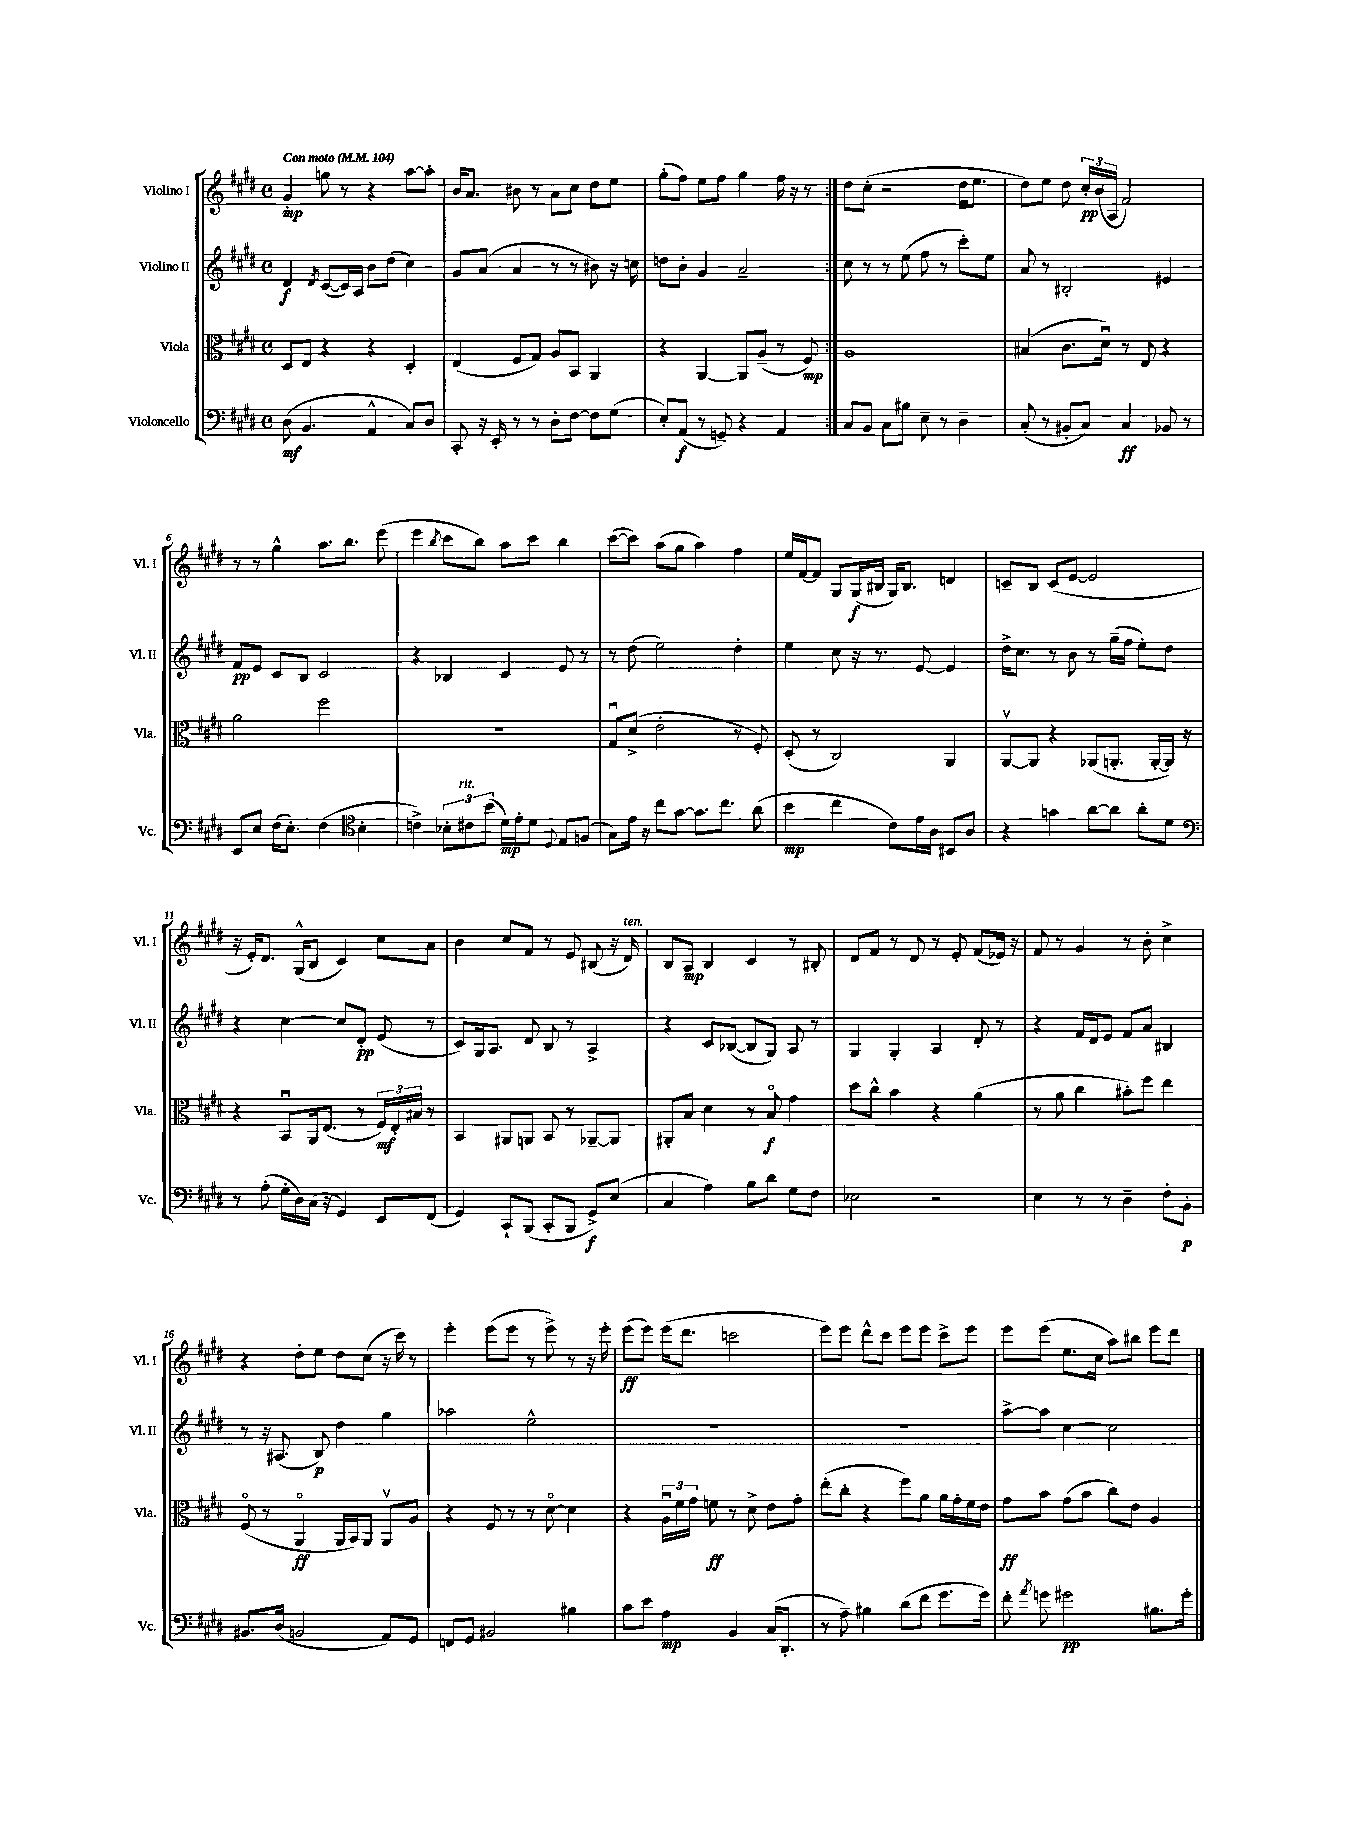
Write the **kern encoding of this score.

**kern	**dynam	**kern	**dynam	**kern	**dynam	**kern	**dynam
*part4	*part4	*part3	*part3	*part2	*part2	*part1	*part1
*staff4	*staff4	*staff3	*staff3	*staff2	*staff2	*staff1	*staff1
*I"Violoncello	*	*I"Viola	*	*I"Violino II	*	*I"Violino I	*
*I'Vc.	*	*I'Vla.	*	*I'Vl. II	*	*I'Vl. I	*
*clefF4	*	*clefC3	*	*clefG2	*	*clefG2	*
*k[f#c#g#d#]	*	*k[f#c#g#d#]	*	*k[f#c#g#d#]	*	*k[f#c#g#d#]	*
*M4/4	*	*M4/4	*	*M4/4	*	*M4/4	*
*met(c)	*	*met(c)	*	*met(c)	*	*met(c)	*
*MM104	*	*MM104	*	*MM104	*	*MM104	*
=1	=1	=1	=1	=1	=1	=1	=1
!	!	!	!	!	!	!LO:TX:a:B:t=Con moto	!
(8D#\	mf	8D#/L	.	4d#/	f	4g#'/	mp
4.BB/	.	8E/J	.	.	.	.	.
.	.	.	.	8qd#/	.	.	.
.	.	4r	.	([8c#/L	.	8ggn\	.
.	.	.	.	16c#/L])	.	8r	.
.	.	.	.	16A/JJ	.	.	.
4AA^^/	.	4r	.	8b\L	.	4r	.
.	.	.	.	(8dd#\J	.	.	.
8C#/L)	.	4D#'/	.	4cc#\)	.	[8aa\L	.
8D#/J	.	.	.	.	.	8aa'\J]	.
=2	=2	=2	=2	=2	=2	=2	=2
8CC#'/	.	(4E/	.	8g#/L	.	16b/KL	.
.	.	.	.	.	.	8.a/J	.
16r	.	.	.	(8a/J	.	.	.
16EE'/	.	.	.	.	.	.	.
8r	.	8F#/L	.	4a/	.	8b#X\	.
8r	.	8G#/J)	.	.	.	8r	.
8D#'\L	.	8A/L	.	8r	.	8a\L	.
[8F#\J	.	8BB/J	.	8r	.	8cc#\J	.
8F#\L]	.	4AA/	.	8b#X\)	.	8dd#\L	.
(8G#\J	.	.	.	16r	.	8ee\J	.
.	.	.	.	16ccn\	.	.	.
=3	=3	=3	=3	=3	=3	=3	=3
8E'/L)	.	4r	.	8ddn\L	.	(8gg#'\L	.
(8AA/J	f	.	.	8b'\J	.	8ff#\J)	.
8r	.	[4AA/	.	4g#/	.	8ee\L	.
8GGn~/)	.	.	.	.	.	8ff#\J	.
4r	.	8AA/L]	.	2a~/	.	4gg#\	.
.	.	(8A~/J	.	.	.	.	.
4AA/	.	8r	.	.	.	16ff#\	.
.	.	.	.	.	.	16r	.
.	.	8F#/)	mp	.	.	8r	.
=4:|!	=4:|!	=4:|!	=4:|!	=4:|!	=4:|!	=4:|!	=4:|!
8C#/L	.	1A	.	8cc#\	.	8dd#\L	.
8BB/J	.	.	.	8r	.	(8cc#'\J	.
8C#\L	.	.	.	8r	.	2r	.
8B#X\J	.	.	.	(8ee\	.	.	.
8E~\	.	.	.	8ff#\	.	.	.
8r	.	.	.	8r	.	.	.
4D#~\	.	.	.	8ccc#'\L)	.	16dd#\KL	.
.	.	.	.	.	.	8.ee\J	.
.	.	.	.	8ee\J	.	.	.
=5	=5	=5	=5	=5	=5	=5	=5
(8C#'/	.	(4B#X/	.	8a/	.	8dd#\L)	.
8r	.	.	.	8r	.	8ee\J	.
8BB#X'/L	.	8.c#\L	.	2B#X'/	.	8dd#\	.
8C#/J)	.	.	.	.	.	24cc#'/LL	pp
.	.	.	.	.	.	(24b/	.
.	.	16d#u\Jk)	.	.	.	.	.
.	.	.	.	.	.	24A/JJ	.
4C#/	ff	8r	.	.	.	2f#/)	.
.	.	8E/	.	.	.	.	.
8BB-X/	.	4r	.	4e#X/	.	.	.
8r	.	.	.	.	.	.	.
!!LO:LB:g=z
=6	=6	=6	=6	=6	=6	=6	=6
8EE/L	.	2a\	.	8f#/L	pp	8r	.
8E/J	.	.	.	8e/J	.	8r	.
(16F#\KL	.	.	.	8c#/L	.	4gg#^^\	.
8.E'\J)	.	.	.	.	.	.	.
.	.	.	.	8B/J	.	.	.
(4F#\	.	2ff#\	.	2c#/	.	8.aa\L	.
.	.	.	.	.	.	8.bb\J	.
*clefC4	*	*	*	*	*	*	*
4B'\	.	.	.	.	.	.	.
.	.	.	.	.	.	(8eee\	.
=7	=7	=7	=7	=7	=7	=7	=7
4cn^\)	.	1r	.	4r	.	4eee\	.
.	.	.	.	.	.	8qbb/	.
12B-X'\L	.	.	.	4B-X/	.	8ccc#\L	.
!LO:TX:a:i:t=rit.	!	!	!	!	!	!	!
12c#X\	.	.	.	.	.	.	.
.	.	.	.	.	.	8bb\J)	.
(12b\J	.	.	.	.	.	.	.
16d#\LL)	mp	.	.	4c#/	.	8aa\L	.
16e'\J	.	.	.	.	.	.	.
8d#\J	.	.	.	.	.	8ccc#\J	.
8qqD#/	.	.	.	.	.	.	.
8E/L	.	.	.	8e/	.	4bb\	.
(8Fn/J	.	.	.	8r	.	.	.
=8	=8	=8	=8	=8	=8	=8	=8
8G#\L)	.	8G#u/L	.	8r	.	([8ccc#\L	.
16e\Jk	.	(8d#^/J	.	(8dd#\	.	8ccc#\J])	.
16r	.	.	.	.	.	.	.
8cc#\L	.	2e'\	.	2ee\)	.	(8aa\L	.
[8g#\J	.	.	.	.	.	8gg#\J	.
8.g#\L]	.	.	.	.	.	4aa\)	.
8.cc#\J	.	.	.	.	.	.	.
.	.	8r	.	4dd#'\	.	4ff#\	.
(8a\	.	8F#'/)	.	.	.	.	.
=9	=9	=9	=9	=9	=9	=9	=9
4b\	mp	(8D#'/	.	4ee\	.	16ee/LL	.
.	.	.	.	.	.	[16f#/J	.
.	.	8r	.	.	.	8f#/J]	.
4cc#\	.	2C#/)	.	8cc#\	.	8G#/L	.
.	.	.	.	16r	.	(16G#/L	f
.	.	.	.	8.r	.	16B#X/JJ	.
8c#\L)	.	.	.	.	.	16G#/KL)	.
.	.	.	.	.	.	8.B#/J	.
16e\L	.	.	.	[8e/	.	.	.
16A\JJ	.	.	.	.	.	.	.
8BB#X/L	.	4AA/	.	4e/]	.	4dn/	.
8A/J	.	.	.	.	.	.	.
=10	=10	=10	=10	=10	=10	=10	=10
4r	.	[8AAv/L	.	16dd#^\KL	.	8cn~/L	.
.	.	.	.	8.cc#\J	.	.	.
.	.	8AA/J]	.	.	.	8B/J	.
4gn\	.	4r	.	8r	.	(8c/L	.
.	.	.	.	8b\	.	[8e/J	.
[8a\L	.	(8AA-X/L	.	8r	.	2e/]	.
8a\J]	.	8.AAn'/J	.	(16gg#~\LL	.	.	.
.	.	.	.	16ff#\JJ	.	.	.
8a'\L	.	.	.	8ee'\L)	.	.	.
.	.	[16AA'/LL	.	.	.	.	.
8d#\J	.	16AA/JJ])	.	8dd#\J	.	.	.
.	.	16r	.	.	.	.	.
!!LO:LB:g=z
=11	=11	=11	=11	=11	=11	=11	=11
*clefF4	*	*	*	*	*	*	*
8r	.	4r	.	4r	.	16r	.
.	.	.	.	.	.	16e'/KL)	.
(8A'\	.	.	.	.	.	8.d#/J	.
16G#'\LL	.	8BBu/L	.	[4cc#\	.	.	.
16D#\)	.	.	.	.	.	(16G#^^/KL	.
(16C#\JJ	.	16AA/k	.	.	.	8B/J	.
16r	.	(8.E/J	.	.	.	.	.
4GG#/)	.	.	.	8cc#/L]	.	4c#/)	.
.	.	8r	.	8d#'/J	pp	.	.
8EE/L	.	24F#/LL)	mf	(8e/	.	8cc#\L	.
.	.	24E'/	.	.	.	.	.
.	.	24B#X/JJ	.	.	.	.	.
(8FF#/J	.	8r	.	8r	.	8a\J	.
=12	=12	=12	=12	=12	=12	=12	=12
4GG#/)	.	4BB/	.	8c#/L)	.	4b\	.
.	.	.	.	16G#/k	.	.	.
.	.	.	.	8.A/J	.	.	.
8CC#`/L	.	8AA#X/L	.	.	.	8cc#/L	.
(8BBB/J	.	8AAn/J	.	8d#/	.	8f#/J	.
8CC#'/L	.	8BB/	.	8B/	.	8r	.
8BBB/J	.	8r	.	8r	.	8e/	.
8GG#^/L)	f	[8AA-X~/L	.	4A^/	.	(8B#X/	.
(8E/J	.	8AA-/J]	.	.	.	16r	.
!	!	!	!	!	!	!LO:TX:a:i:t=ten.	!
.	.	.	.	.	.	16d#/)	.
=13	=13	=13	=13	=13	=13	=13	=13
4C#/	.	8AA#X'/L	.	4r	.	8B/L	.
.	.	8B/J	.	.	.	8A/J	mp
4A\)	.	4d#\	.	8c#/L	.	4B/	.
.	.	.	.	([8B-X/J	.	.	.
8B\L	.	8r	.	8B-/L]	.	4c#/	.
8d#\J	.	8B/	f	8G#/J)	.	.	.
8G#\L	.	4g#\	.	8A/	.	8r	.
8F#\J	.	.	.	8r	.	8B#X'/	.
=14	=14	=14	=14	=14	=14	=14	=14
2E-X\	.	8dd#\L	.	4G#/	.	8d#/L	.
.	.	8cc#^^\J	.	.	.	8f#/J	.
.	.	4b\	.	4G#'/	.	8r	.
.	.	.	.	.	.	8d#/	.
2r	.	4r	.	4A/	.	8r	.
.	.	.	.	.	.	8e'/	.
.	.	(4a\	.	8d#'/	.	(8f#/L	.
.	.	.	.	8r	.	16e-X/Jk)	.
.	.	.	.	.	.	16r	.
=15	=15	=15	=15	=15	=15	=15	=15
4E\	.	8r	.	4r	.	8f#/	.
.	.	8a\	.	.	.	8r	.
8r	.	4cc#\	.	16f#/LL	.	4g#/	.
.	.	.	.	16d#/J	.	.	.
8r	.	.	.	8e/J	.	.	.
4D#~\	.	8b#X'\L)	.	8f#/L	.	8r	.
.	.	8ff#\J	.	8a/J	.	8b'\	.
8F#'\L	.	4ee\	.	4B#X/	.	4cc#^\	.
8BB'\J	p	.	.	.	.	.	.
!!LO:LB:g=z
=16	=16	=16	=16	=16	=16	=16	=16
8.BB#X/L	.	(8F#/	.	8r	.	4r	.
.	.	8r	.	16r	.	.	.
(16D#/Jk	.	.	.	(8.A#X/	.	.	.
2BBn/	.	4AA/	ff	.	.	8dd#'\L	.
.	.	.	.	8B/)	p	8ee\J	.
.	.	16AA/LL	.	4dd#\	.	8dd#\L	.
.	.	16BB/J)	.	.	.	.	.
.	.	8AA/J	.	.	.	(8cc#\J	.
8AA/L)	.	8AAv/L	.	4gg#\	.	16r	.
.	.	.	.	.	.	16ccc#\)	.
8GG#/J	.	8A/J	.	.	.	8r	.
=17	=17	=17	=17	=17	=17	=17	=17
8FFn/L	.	4r	.	2aa-X\	.	4eee'\	.
8GG#/J	.	.	.	.	.	.	.
2BB#X/	.	8F#/	.	.	.	(8eee\L	.
.	.	8r	.	.	.	8eee\J	.
.	.	8r	.	2ee^^\	.	8r	.
.	.	[8d#\	.	.	.	8eee^\)	.
4B#X\	.	4d#\]	.	.	.	8r	.
.	.	.	.	.	.	16r	.
.	.	.	.	.	.	16eee'\	.
=18	=18	=18	=18	=18	=18	=18	=18
8c#\L	.	4r	.	1r	.	(8eee\L	ff
8e\J	.	.	.	.	.	8eee\J)	.
4A\	mp	24Au\LL	.	.	.	(16eee\KL	.
.	.	24f#\	.	.	.	.	.
.	.	.	.	.	.	8.ddd#\J	.
.	.	24g#\JJ	.	.	.	.	.
.	.	8fn\	ff	.	.	.	.
4BB/	.	8r	.	.	.	2cccn\	.
.	.	8d#^\	.	.	.	.	.
(16C#/KL	.	8e\L	.	.	.	.	.
8.DD#'/J	.	.	.	.	.	.	.
.	.	8g#'\J	.	.	.	.	.
=19	=19	=19	=19	=19	=19	=19	=19
8r	.	(8ee'\L	.	1r	.	8eee\L)	.
8A~\)	.	8cc#'\J	.	.	.	8eee\J	.
4B#X\	.	4r	.	.	.	8ddd#^^\L	.
.	.	.	.	.	.	8ccc#\J	.
(8d#\L	.	8ff#\L)	.	.	.	8eee\L	.
8f#\J	.	8a\J	.	.	.	8eee\J	.
8.g#\L	.	16a\LL	.	.	.	8ccc#^\L	.
.	.	16g#'\	.	.	.	.	.
.	.	16f#\	.	.	.	8eee\J	.
16g#\Jk)	.	16e\JJ	.	.	.	.	.
=20	=20	=20	=20	=20	=20	=20	=20
8f#'\	.	8g#\L	ff	[8aa^\L	.	8eee\L	.
8qa/	.	.	.	.	.	.	.
8gn\	.	8b\J	.	8aa\J]	.	(8eee\J	.
2g#X\	pp	(8g#\L	.	[4cc#\	.	8.ee\L	.
.	.	8b\J	.	.	.	.	.
.	.	.	.	.	.	16cc#\Jk	.
.	.	8cc#\L)	.	2cc#\]	.	8aa\L)	.
.	.	8e\J	.	.	.	8bb#X\J	.
8.B#X\L	.	4A/	.	.	.	8eee\L	.
.	.	.	.	.	.	8ddd#\J	.
16g#'\Jk	.	.	.	.	.	.	.
==	==	==	==	==	==	==	==
*-	*-	*-	*-	*-	*-	*-	*-
